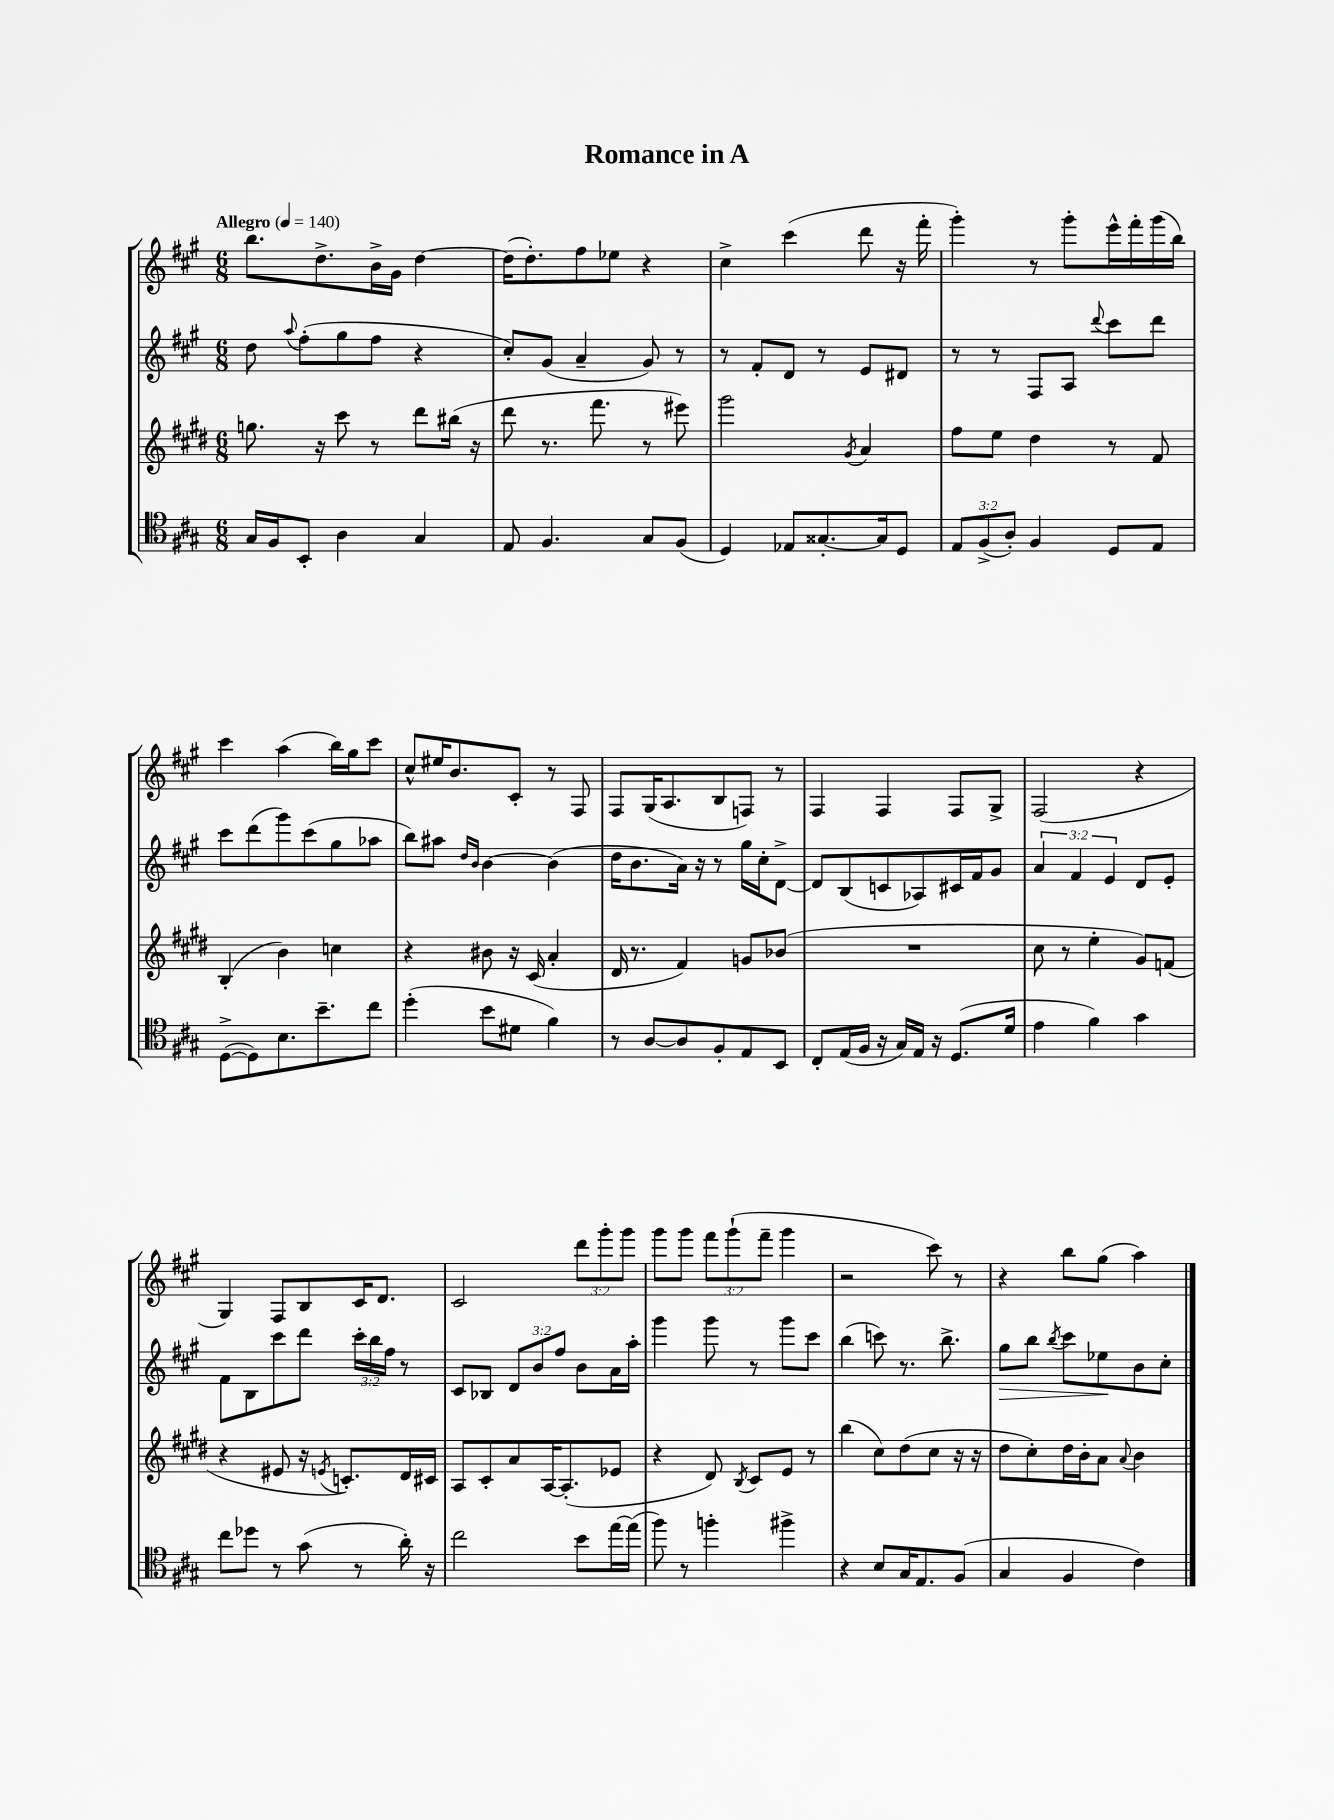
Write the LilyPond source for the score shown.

\header { title = "Romance in A" }
<<
\new StaffGroup <<
\new Staff = "s0" {
    \clef treble \key a \major \numericTimeSignature \time 6/8 \override Staff.TupletNumber.text = #tuplet-number::calc-fraction-text \tempo "Allegro" 4 = 140
    \autoBeamOff b''8.[ d''8.-> b'16-> gis'16] d''4~ |
    d''16[( d''8.-.) fis''8 ees''8] r4 |
    cis''4-> cis'''4( d'''8 r16 fis'''16-. |
    gis'''4-.) r8 gis'''8[-. e'''16-^ fis'''16-. gis'''16( b''16]) |
    cis'''4 a''4( b''16[) gis''16 cis'''8] |
    cis''8[-^ eis''16 b'8. cis'8]-. r8 fis8 |
    fis8[ gis16( a8. b8 f8]) r8 |
    fis4 fis4 fis8[ gis8]-> |
    fis2( r4 |
    gis4) fis8[ b8 cis'16 d'8.] |
    cis'2 \tuplet 3/2 { d'''8[ gis'''8-. gis'''8] } |
    gis'''8[ gis'''8] \tuplet 3/2 { fis'''8[ gis'''8-!( fis'''8]-- } gis'''4 |
    r2 cis'''8) r8 |
    r4 b''8[ gis''8]( a''4) \bar "|." |
}
\new Staff = "s1" {
    \clef treble \key a \major \numericTimeSignature \time 6/8 \override Staff.TupletNumber.text = #tuplet-number::calc-fraction-text
    \autoBeamOff d''8 \appoggiatura { a''8 } fis''8[-.( gis''8 fis''8] r4 |
    cis''8[-.) gis'8]( a'4-- gis'8) r8 |
    r8 fis'8[-. d'8] r8 e'8[ dis'8] |
    r8 r8 fis8[ a8] \appoggiatura { d'''8 } cis'''8[ d'''8] |
    cis'''8[ d'''8( gis'''8) cis'''8( gis''8 aes''8] |
    b''8[) ais''8] \grace { d''16[ b'16] } b'4~ b'4( |
    d''16[ b'8. a'16]) r16 r8 gis''16[ cis''16-. d'8]~-> |
    d'8[ b8( c'8 aes8) cis'16 fis'16 gis'8] |
    \tuplet 3/2 { a'4 fis'4 e'4 } d'8[ e'8]-. |
    fis'8[ b8 cis'''8 d'''8] \tuplet 3/2 { cis'''16[-. b''16 fis''16] } r8 |
    cis'8[ bes8] \tuplet 3/2 { d'8[ b'8 fis''8] } b'8[ a'16 a''16]-. |
    gis'''4 gis'''8 r8 gis'''8[ cis'''8] |
    b''4( c'''8) r8. b''8.-> |
    gis''8[\> b''8] \acciaccatura { b''8 } cis'''8[ ees''8\! b'8 cis''8]-. \bar "|." |
}
\new Staff = "s2" {
    \clef treble \key e \major \numericTimeSignature \time 6/8
    \autoBeamOff g''8. r16 cis'''8 r8 dis'''8[ bis''16]( r16 |
    dis'''8 r8. fis'''8. r8 eis'''8) |
    gis'''2 \acciaccatura { gis'8 } a'4 |
    fis''8[ e''8] dis''4 r8 fis'8 |
    b4-.( b'4) c''4 |
    r4 bis'8 r16 cis'16( a'4-. |
    dis'16 r8. fis'4) g'8[ bes'8]( |
    R2. |
    cis''8 r8 e''4-. gis'8[) f'8]( |
    r4 eis'8 r16 \acciaccatura { e'8 } c'8.[-.) dis'16 cis'16] |
    a8[ cis'8-. a'8 a16~ a8.-.( ees'8] |
    r4 dis'8) \acciaccatura { b8 } cis'8[ e'8] r8 |
    b''4( cis''8[) dis''8( cis''8] r16 r16 |
    dis''8[ cis''8-.) dis''16 b'16-. a'8] \appoggiatura { a'8 } b'4 \bar "|." |
}
\new Staff = "s3" {
    \clef tenor \key a \major \numericTimeSignature \time 6/8 \override Staff.TupletNumber.text = #tuplet-number::calc-fraction-text
    \autoBeamOff gis16[ fis16 b,8]-. a4 gis4 |
    e8 fis4. gis8[ fis8]( |
    d4) ees8[ gisis8.~-. gisis16 d8] |
    \tuplet 3/2 { e8[ fis8->( a8]-.) } fis4 d8[ e8] |
    d8[~->( d8) b8. b'8.-- cis''8] |
    d''4-.( b'8[ dis'8] fis'4) |
    r8 a8[~ a8 fis8-. e8 b,8] |
    cis8[-. e16( fis16] r16 gis16[) e16] r16 d8.[( d'16] |
    e'4 fis'4) gis'4 |
    cis''8[ des''8] r8 gis'8( r8 a'16-.) r16 |
    cis''2 b'8[ e''16~ e''16]( |
    fis''8) r8 f''4-. fis''4-> |
    r4 b8[ gis16 e8. fis8]( |
    gis4 fis4 cis'4) \bar "|." |
}
>>
>>
\layout { \context { \Score \remove "Bar_number_engraver" } }
